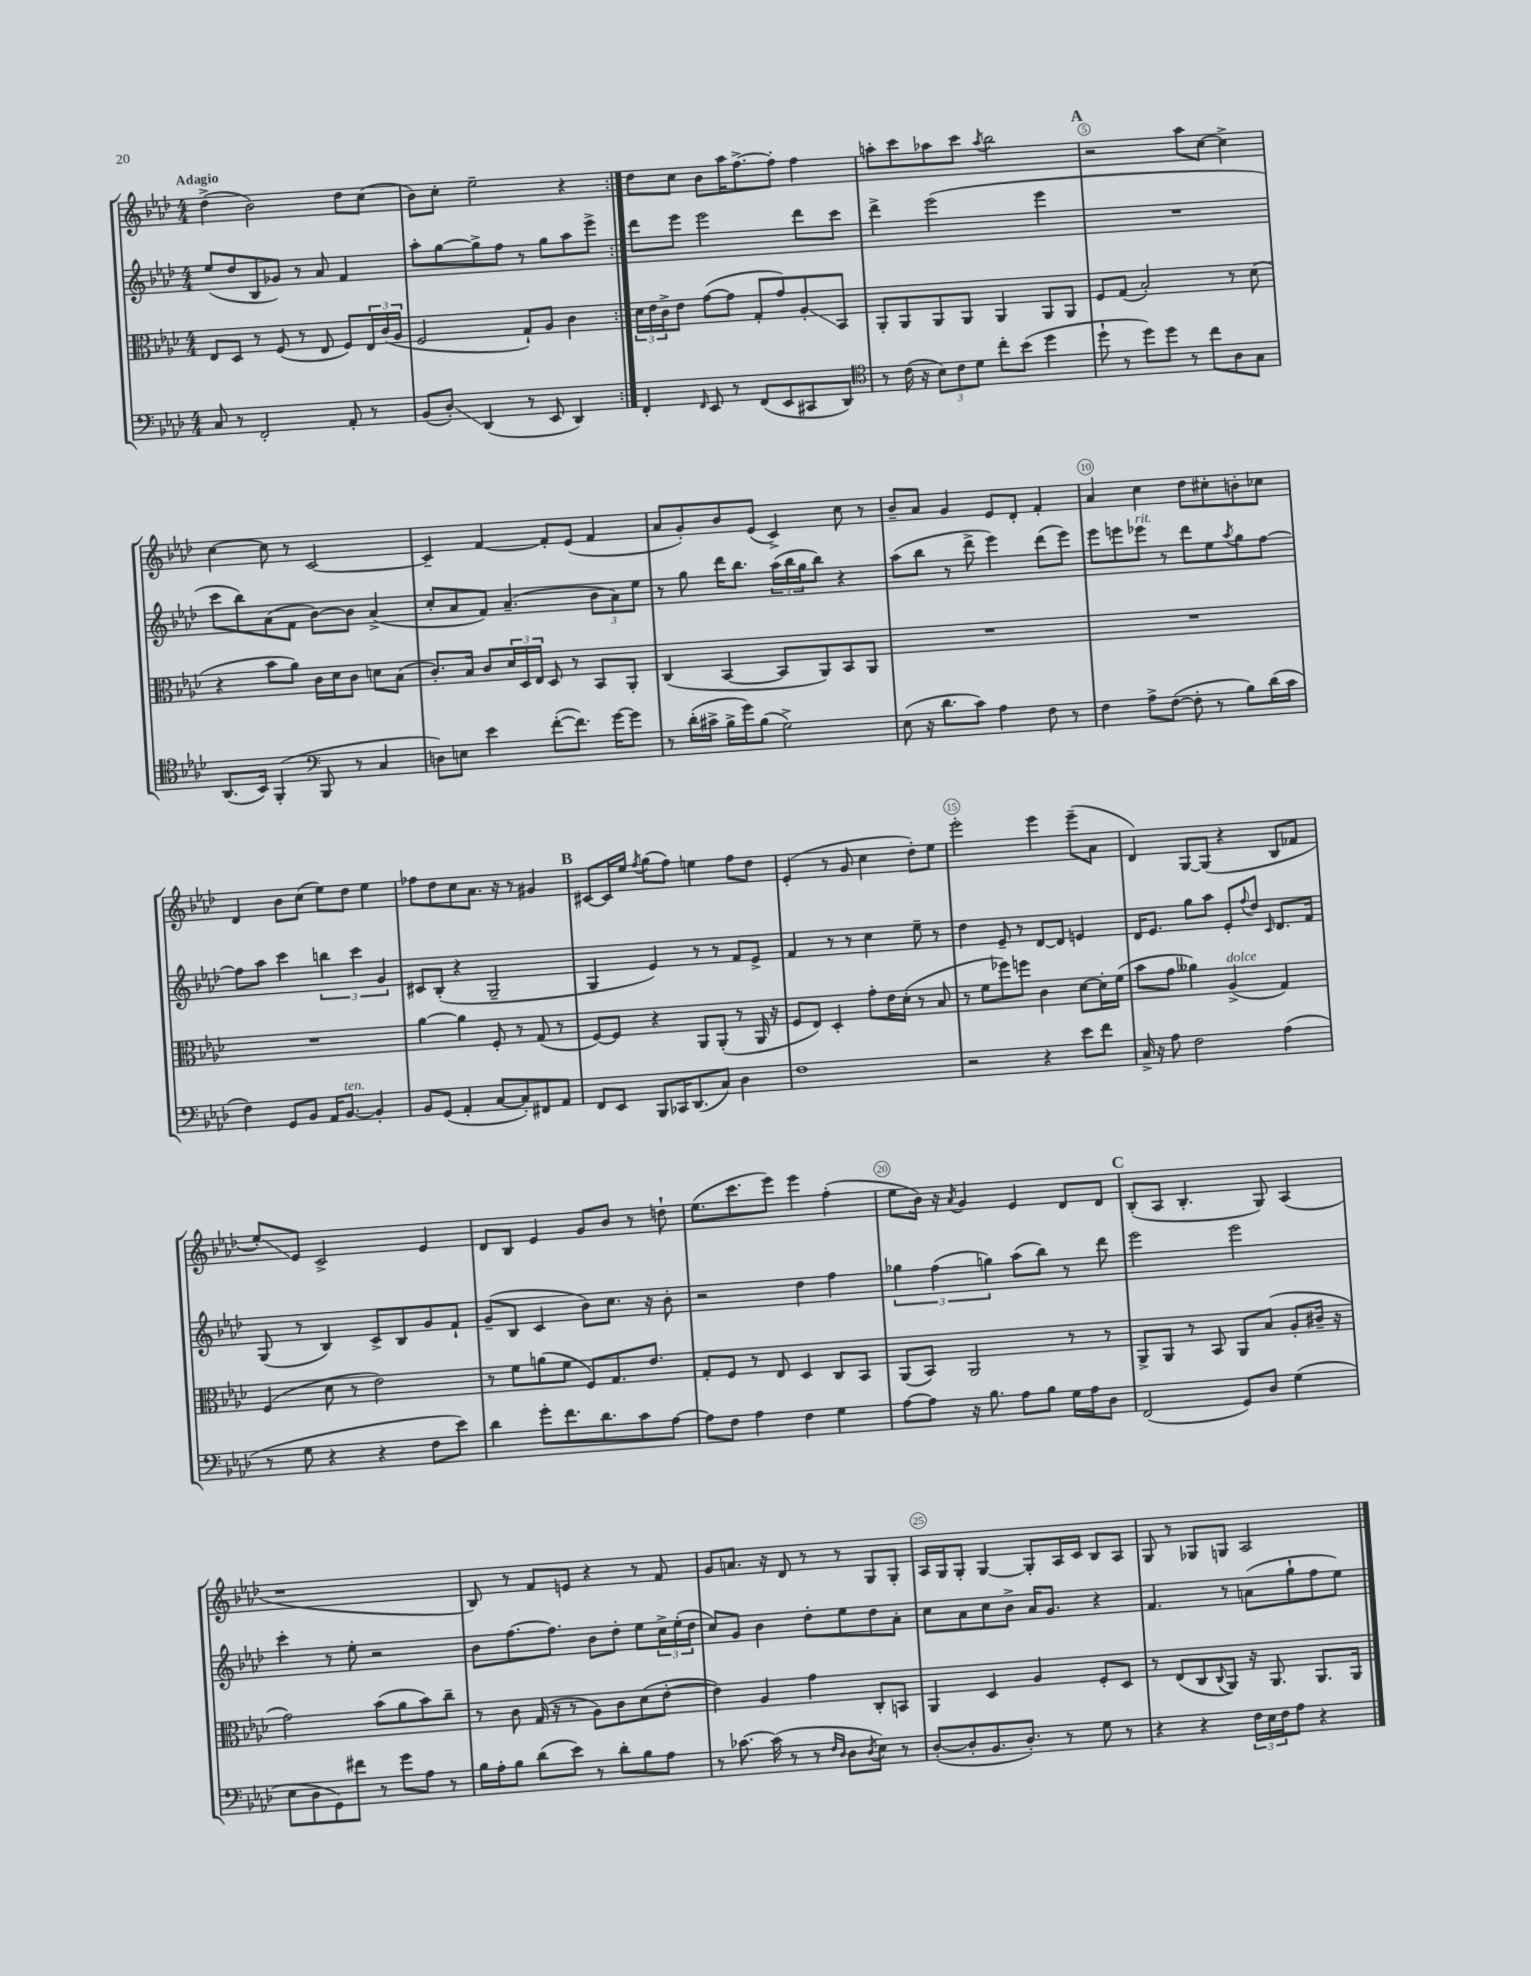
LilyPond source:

<<
\new StaffGroup <<
\new Staff = "s0" {
    \clef treble \key aes \major \numericTimeSignature \time 4/4 \tempo "Adagio"
    \repeat volta 2 { des''4->( bes'2) des''8 c''8( |
    bes'8) c''8-. ees''2-- r4 | }
    des''8 c''8 bes'8 aes''16 f''8.~-> f''8-. f''4 |
    a''8-. c'''8 aes''8 c'''8 \acciaccatura { aes''8 } bes''2 |
    \mark \markup { \bold "A" } r2 aes''8 c''8~ c''4-> |
    c''4~ c''8 r8 c'2~ |
    c'4-- f'4~ f'8-. ees'8( f'4 |
    aes'8 g'8-.) bes'8 ees'8( c'4->) c''8 r8 |
    bes'8-- aes'8 g'4 ees'8 des'8-. f'4-. |
    aes'4 c''4 des''8 cis''8-. b'8-. ces''8 |
    des'4 bes'8 c''8( ees''8) des''8 ees''4 |
    fes''8 des''8 c''8 aes'8. r16 r8 gis'4 |
    \mark \markup { \bold "B" } cis'8~ cis'16 ees''16 \acciaccatura { f''8 } g''8( f''8) e''4 f''8 des''8 |
    ees'4-.( r8 g'8 c''4 des''8-.) ees''8 |
    ees'''2-. ees'''4 ees'''8--( aes'8 |
    des'4) g8~ g8( r4 bes8 fes'8 |
    ees''8-.\glissando) ees'8 c'2-> ees'4 |
    des'8 bes8 ees'4 g'8 bes'8 r8 d''8-! |
    ees''8.( c'''8. ees'''8) ees'''4 f''4-.( |
    ees''8 bes'16) r16 \acciaccatura { aes'8 } g'4 ees'4 des'8 des'8 |
    \mark \markup { \bold "C" } bes8-.( aes8 bes4.-. g8) aes4( |
    r1 |
    bes8) r8 f'8 e'8 r4 r8 f'8 |
    g'8 a'8. r16 des'8 r8 r8 g8 g8-. |
    aes16 g16 g8-. g4~ g8-. aes16 c'16 bes8 aes8 |
    g8 r8 ges8 g8 aes2 \bar "|." |
}
\new Staff = "s1" {
    \clef treble \key aes \major \numericTimeSignature \time 4/4
    \repeat volta 2 { ees''8( des''8 bes8 ges'8) r8 aes'8 f'4 |
    aes''8-. g''8~ g''8-> f''8 r8 g''8 aes''8 ees'''8-> | }
    des'''8 ees'''8 ees'''2 des'''8 c'''8 |
    des'''4-> ees'''2( ees'''4 |
    \mark \markup { \bold "A" } R1 |
    c'''8 bes''8) aes'8( f'8 bes'8~) bes'8 aes'4->( |
    c''8-. aes'8 f'8) aes'4.--( \tuplet 3/2 { bes'8 aes'8) ees''8 } |
    r8 g''8 des'''16 bes''8. \tuplet 3/2 { aes''16( bes''16 g''16 } bes''8) r4 |
    aes''8( bes''8 r8 des'''8-> ees'''4) des'''8( ees'''8) |
    ees'''8 e'''8 ees'''8^\markup { \italic "rit." } r8 des'''8 ees''8 \acciaccatura { aes''8 } g''8 f''8~ |
    f''8 aes''8 c'''4 \tuplet 3/2 { b''4 c'''4 g'4 } |
    cis'8 bes8-.( r4 g2-- |
    \mark \markup { \bold "B" } g4 ees'4) r8 r8 f'8 ees'8-> |
    f'4 r8 r8 c''4 ees''8-- r8 |
    des''4 ees'8-- r8 des'8~ des'8 e'4 |
    des'16 ees'8. g''8 aes''8 ees'8-. \appoggiatura { f''8 } des''8 \grace { c'16 } des'8. f'16 |
    g8( r8 bes4) c'8-> bes8 g'8 f'8-! |
    g'8--( bes8 c'4 bes'8) c''8. r16 bes'8-. |
    r2 des''4 f''4 |
    \tuplet 3/2 { ges''4 f''4( g''4) } aes''8( bes''8) r8 des'''8 |
    \mark \markup { \bold "C" } ees'''2 ees'''2 |
    c'''4-. r8 ees''8-. r2 |
    bes'8 f''8.~ f''8. bes'8 des''8-. ees''8 \tuplet 3/2 { c''16-> ees''16-.( des''16 } |
    c''8) g'8 bes'4 des''8-. ees''8 des''8 aes'8-. |
    c''8 aes'8 c''8 bes'8-> aes'16 g'8. r4 |
    f'4. r8 a'8( g''8-! f''8 ees''8) \bar "|." |
}
\new Staff = "s2" {
    \clef alto \key aes \major \numericTimeSignature \time 4/4
    \repeat volta 2 { ees8 des8 r8 f8( r8 ees8 f8) \tuplet 3/2 { ees16 c'16( aes16 } |
    f2 g8-!) aes8 c'4 | }
    \tuplet 3/2 { des'16 ees'16 c'16-> } ees'8 g'8~( g'8 g8-. g'8) aes8-.\glissando bes,8 |
    aes,8-. aes,8 aes,8 aes,8 aes,4 aes,8 aes,8 |
    \mark \markup { \bold "A" } f8 g8( bes2-.) r8 des'8( |
    r4 bes'8 aes'8) c'16 des'16 c'8 d'8 bes8( |
    c'8.-.) bes16 c'8 \tuplet 3/2 { des'16 des16 ees16 } des8 r8 bes,8 aes,8-. |
    c4( bes,4~ bes,8 aes,8) bes,8 aes,8 |
    R1 |
    R1 |
    R1 |
    aes'4~ aes'4 f8-. r8 g8( r8 |
    \mark \markup { \bold "B" } f8~) f8 r4 aes,8 aes,8-.( r8 aes,16 r16 |
    f8 ees8) des4-. g'8-. ees'16 des'16-.( r8 bes8 |
    r8 f'8 fes''8) f''8 c'4 des'8~ des'16-. f'16( |
    bes'8 g'8 aeses'4) aes4->^\markup { \italic "dolce" }( g4) |
    f4( des'8 r8 ees'2) |
    r8 f'8 a'8( f'8 f8) g8. ees'8. |
    g8-. f8 r8 ees8 des4 c8 bes,8 |
    aes,8( bes,8) aes,2 r8 r8 |
    \mark \markup { \bold "C" } aes,8-> aes,8 r8 bes,8 aes,8 bes8( aes8-. cis'16-- r16 |
    g'2) bes'8( aes'8 bes'8) c''8-- |
    r8 c'8 g16( r16 r8 aes8) c'8 des'8( ees'8~-. |
    ees'4) aes4 g'4 c8-. b,8 |
    aes,4 des4 aes4 f8-. des8 |
    r8 ees8( c8 \appoggiatura { c8 } aes,8) r16 aes,8. aes,8. aes,16 \bar "|." |
}
\new Staff = "s3" {
    \clef bass \key aes \major \numericTimeSignature \time 4/4
    \repeat volta 2 { c8 r8 f,2-. aes,8-. r8 |
    bes,8( des8-.\glissando) des,4( r8 ees,8 des,4) | }
    f,4-. \grace { f,16 } ees,8 r8 f,8( ees,8 cis,8 des,8) |
    \clef tenor r8 c'16( r16 \tuplet 3/2 { bes8) c'8 des'8 } c''8-. bes'8( des''4 |
    \mark \markup { \bold "A" } des''8-! r8 des''8) des''8 r8 c''8 aes8 g8 |
    aes,8.( bes,16) f,4-.( \clef bass bes,,8 r8 c4 |
    d8) e8 ees'4 f'8~-.( f'8.) g'16~ g'8 |
    r8 des'16-.( cis'16-> bes16-> g'16) bes8( g2->) |
    ees8( r16 des'8. c'8) aes4 f8 r8 |
    f4 aes8-> f8~( f8-. r8 bes8) des'16( c'16 |
    f4) g,8 bes,8 aes,16 bes,8.~^\markup { \italic "ten." } bes,4-. |
    bes,8 g,8( aes,4-. c8~ c8-.) fis,8 aes,8 |
    \mark \markup { \bold "B" } f,8 ees,8 bes,,8 ces,16 des,8.( c8) des4 |
    f1 |
    r2 r4 ees'8 f'8 |
    c16-> r16 aes8 f2 aes4( |
    r8 g8 r4 r4 f8 ees'8) |
    des'4 g'8-. f'8. des'8. c'8 aes8~ |
    aes8 f8 aes4 f4 g4 |
    aes8~ aes8 r16 bes8. aes8 bes8 g16 aes16 des8 |
    \mark \markup { \bold "C" } f,2( g,8) des8 g4( |
    ees8 des8 g,8) fis'8 r8 g'8 aes8 r8 |
    bes16 aes16-. bes8 des'8( ees'8) r8 des'8-. bes8 aes8 |
    r8 ces'8.~ ces'16( r8 r8 \grace { f16 des16 } des8 \acciaccatura { des8 } ees8) r8 |
    des8~-.( des8-. bes,8. des8.-.) r8 g8 r8 |
    r4 r4 \tuplet 3/2 { f16 ees16 f16 } aes8 r4 \bar "|." |
}
>>
>>
\layout { \context { \Score \override BarNumber.break-visibility = ##(#f #t #t) barNumberVisibility = #(every-nth-bar-number-visible 5) \override BarNumber.stencil = #(make-stencil-circler 0.1 0.3 ly:text-interface::print) } }
